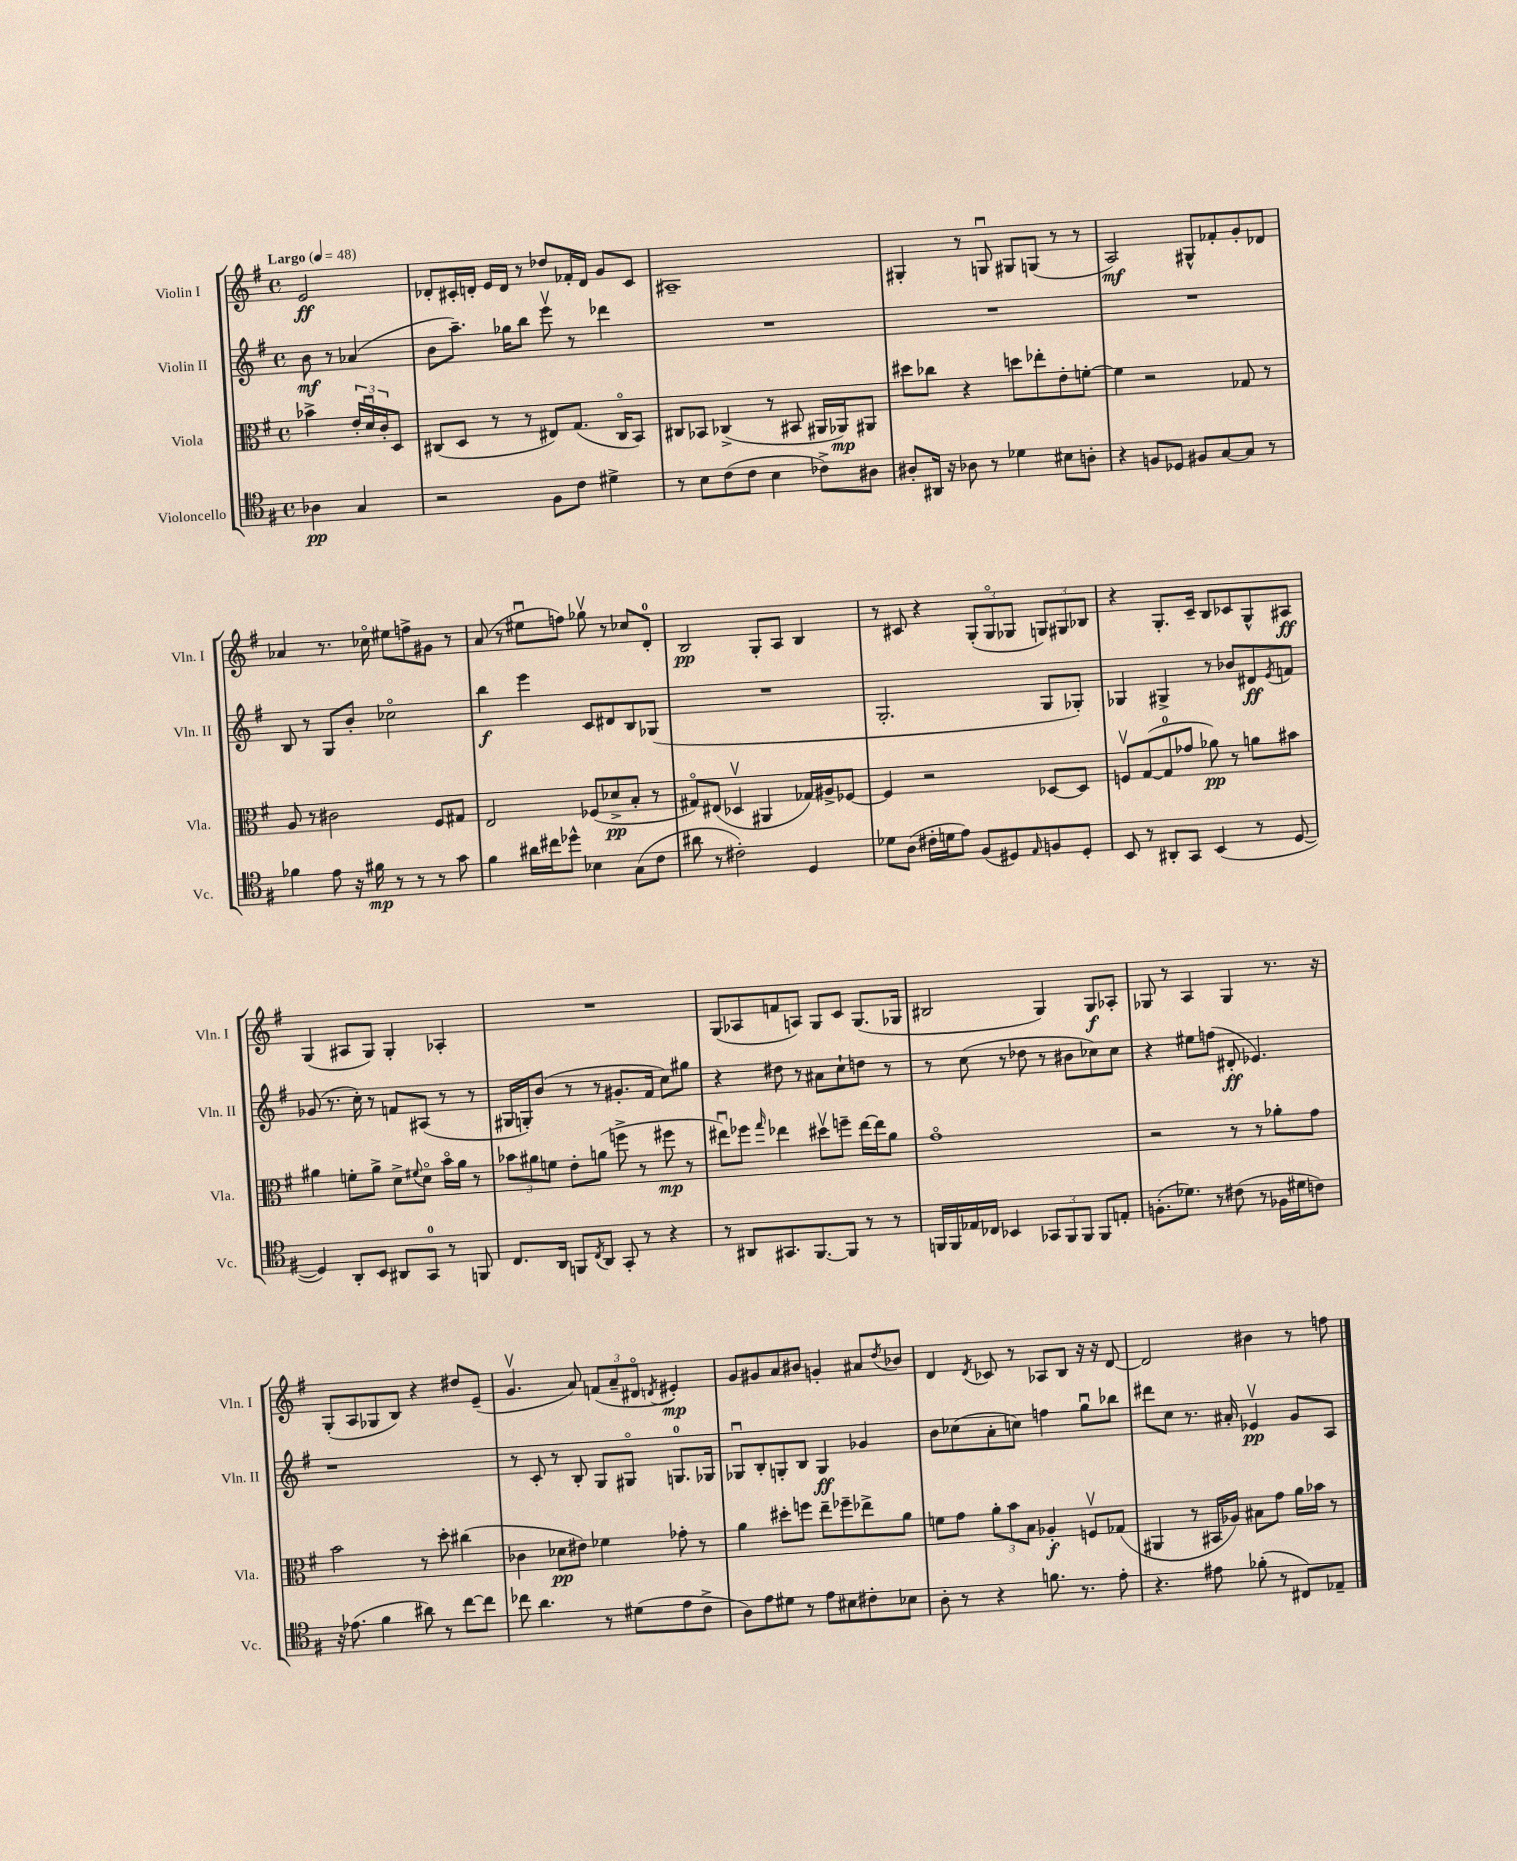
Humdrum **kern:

**kern	**kern	**kern	**kern
*staff4	*staff3	*staff2	*staff1
*clefC4	*clefC3	*clefG2	*clefG2
*k[f#]	*k[f#]	*k[f#]	*k[f#]
*M4/4	*M4/4	*M4/4	*M4/4
*met(c)	*met(c)	*met(c)	*met(c)
*MM48	*MM48	*MM48	*MM48
4A-	4b-^	8b	2e
.	.	8r	.
4G	24e'	(4a-	.
.	24du	.	.
.	24c'	.	.
.	8D	.	.
=	=	=	=
2r	(8C#	8b	8d-'
.	8D	8.aa~)	16c#'
.	.	.	16d'
.	8r	.	16e
.	.	16gg-	16d
.	8r	8bb	8r
8F#	8E#)	8eeev	8dd-
8c	(8.G	8r	16f-'
.	.	.	16d
4d#^	.	4ddd-	8g
.	16C#o	.	.
.	8BB)	.	8c#
=	=	=	=
8r	8C#	1r	1A#~
8B	8BB-	.	.
(8c	(4C-^	.	.
8c	.	.	.
4B	8r	.	.
.	8BB#	.	.
8c-^)	16AA#	.	.
.	16AA-)	.	.
8A#	8AA#	.	.
=	=	=	=
8A#'	8dd#	1r	4G#'
16AA#	8cc-	.	.
16r	.	.	.
8A-	4r	.	8r
8r	.	.	8Gu
4d-	8dd	.	8G#
.	8ee-'	.	(8G
8B#	8e'	.	8r
8A'	[8f'	.	8r
=	=	=	=
4r	4f]	1r	2A)
8F	2r	.	.
8D-	.	.	.
8F#	.	.	8G#^^
[8G	.	.	8f-'
8G]	8G-	.	8g'
8r	8r	.	8d-
=	=	=	=
4f-	8A	8B	4a-
.	8r	8r	.
8e	2c#	8G	8.r
16r	.	8b'	.
16f#	.	.	16cc-o
8r	.	2cc-o	8ee#
8r	.	.	8ff^
8r	8F#	.	8g#
8g	8G#	.	8r
=	=	=	=
4f#	2E	4bb	(8a
.	.	.	8r
16a#	.	4eee	8ee#u
16cc#	.	.	.
8dd-^^	.	.	8ff)
4B-	(8F-	8c	8gg-v
.	8d-^	8d#	8r
(8G	8B'	8B	8cc-
8c	8r	(8G-	8d'
=	=	=	=
8a#	8G#o)	1r	2B
8r	(8E#	.	.
2c#')	4D-v	.	.
.	4AA#	.	8G'
.	.	.	8A
4D	16G-)	.	4B
.	16A#^	.	.
.	[8F-	.	.
=	=	=	=
8d-	4F-]	2.G'	8r
(8A	.	.	8c#
16c#'	2r	.	4r
16d	.	.	.
8e)	.	.	.
(8F#	.	.	(12G'
.	.	.	12Go
8D#)	.	.	.
.	.	.	12G-
16qqE	.	.	.
8F	[8D-	8G	12G)
.	.	.	12G#
8D#'	8D-]	8G-')	.
.	.	.	12B-
=	=	=	=
8BB	8Fv	4G-	4r
8r	([8G	.	.
8AA#'	8G]	4G#^	8.G'
8GG	8g-	.	.
.	.	.	16c~
(4BB	8a-)	8r	8B
.	8r	8b-	8c-
8r	8a	8d#	8G^^
.	.	8qe	.
[8D	8b#	8f	8A#
=	=	=	=
4D])	4a#	(8g-	(4G
.	.	8.r	.
8AA'	8f'	.	8A#
.	.	16cc')	.
8BB	8a#^	8r	8G)
8AA#	8d^	8f	4G'
.	8qqf#	.	.
8GG	8do	(8A#	.
8r	16bo	8r	4A-'
.	16a#	.	.
8FF	8r	8r	.
=	=	=	=
8.C	12b-	16G#	1r
.	.	16G')	.
.	12a#	.	.
.	.	(8b	.
.	12f	.	.
16AA	.	.	.
8FF	8e'	8r	.
8qC	.	.	.
8AA	(8a	8r	.
8GG'	8ff^	8.g#'	.
8r	8r	.	.
.	.	16f#	.
4r	8ff#	8cc)	.
.	8r	8gg#	.
=	=	=	=
8r	8ee#u)	4r	(8G
8AA#	8ff-	.	8A-
.	16qqgg	.	.
8.GG#	4ee-	8dd#	8f
.	.	8r	8A)
[8.FF#	.	.	.
.	8dd#v	8a#	8G
8FF#]	8ff~	8cc`	8c
8r	[16ee-	8dd	(8.G
.	16ee-]	.	.
8r	8a	8r	.
.	.	.	16G-
=	=	=	=
16FF	1go	8r	2B#
16FF	.	.	.
16E-	.	(8cc	.
16C-	.	.	.
4BB-	.	8r	.
.	.	8dd-	.
12GG-	.	8r	4G)
12FF	.	.	.
.	.	8b#	.
12FF	.	.	.
8FF	.	8cc-)	8G
8E'	.	8cc-	8A-'
=	=	=	=
(8.F'	2r	4r	8G-
.	.	.	8r
8.d-)	.	.	.
.	.	8ee#	4A
8r	.	(8ff	.
(8c#	8r	8d#'	4G-
8r	8r	4.e-)	.
16F-	8a-'	.	8.r
16d#	.	.	.
8c)	8g	.	.
.	.	.	16r
=	=	=	=
16r	2b	1r	(8G'
(8.e-	.	.	.
.	.	.	8A
4f#	.	.	8G-
.	.	.	8B)
8a#)	8r	.	4r
8r	8dd'	.	.
[8cc	(4cc#	.	8dd#
8cc]	.	.	(8e~
=	=	=	=
8cc-	4c-	8r	4.gv
4.a	.	8c'	.
.	8d-	8r	.
.	8e#)	8B'	8a)
8r	4f-	8G	(12f
.	.	.	12a~
(8d#	.	8G#o	.
.	.	.	12d#o
.	.	.	8qd
8e	8g-'	8.G	4e#')
8c^	8r	.	.
.	.	16G-	.
=	=	=	=
8A)	4a	8G-u	8g
8e	.	8B'	8g#
8d#	8dd#'	8G'	8a
8r	8ff	8B	8b#
8e	8ee~	4G	4g'
8B#	8ff-~	.	.
8c#'	8ee-^	4g-	8a#
.	.	.	8qdd
8B-	8a	.	8b-
=	=	=	=
8A'	8f	8b	4d
8r	8g	(8cc-	.
.	.	.	8qd
4r	12a'	8a'	8c-
.	12b	.	.
.	.	8cc)	8r
.	12B	.	.
8.f	4A-'	4ff	8A-
.	.	.	8B
8.r	.	.	.
.	8Fv	8ggu	16r
.	.	.	16r
8e'	(8G-	8bb-	[8d
=	=	=	=
4.r	4AA#	8ddd#	2d]
.	.	8cc	.
.	8r	8.r	.
8e#	16BB#	.	.
.	16A-)	16a#'	.
(8f-'	8B#	4e-v	4b#
8r	8g	.	.
8C#)	16a	8g	8r
.	16b-	.	.
8E-~	8r	8A	8ff
==	==	==	==
*-	*-	*-	*-
